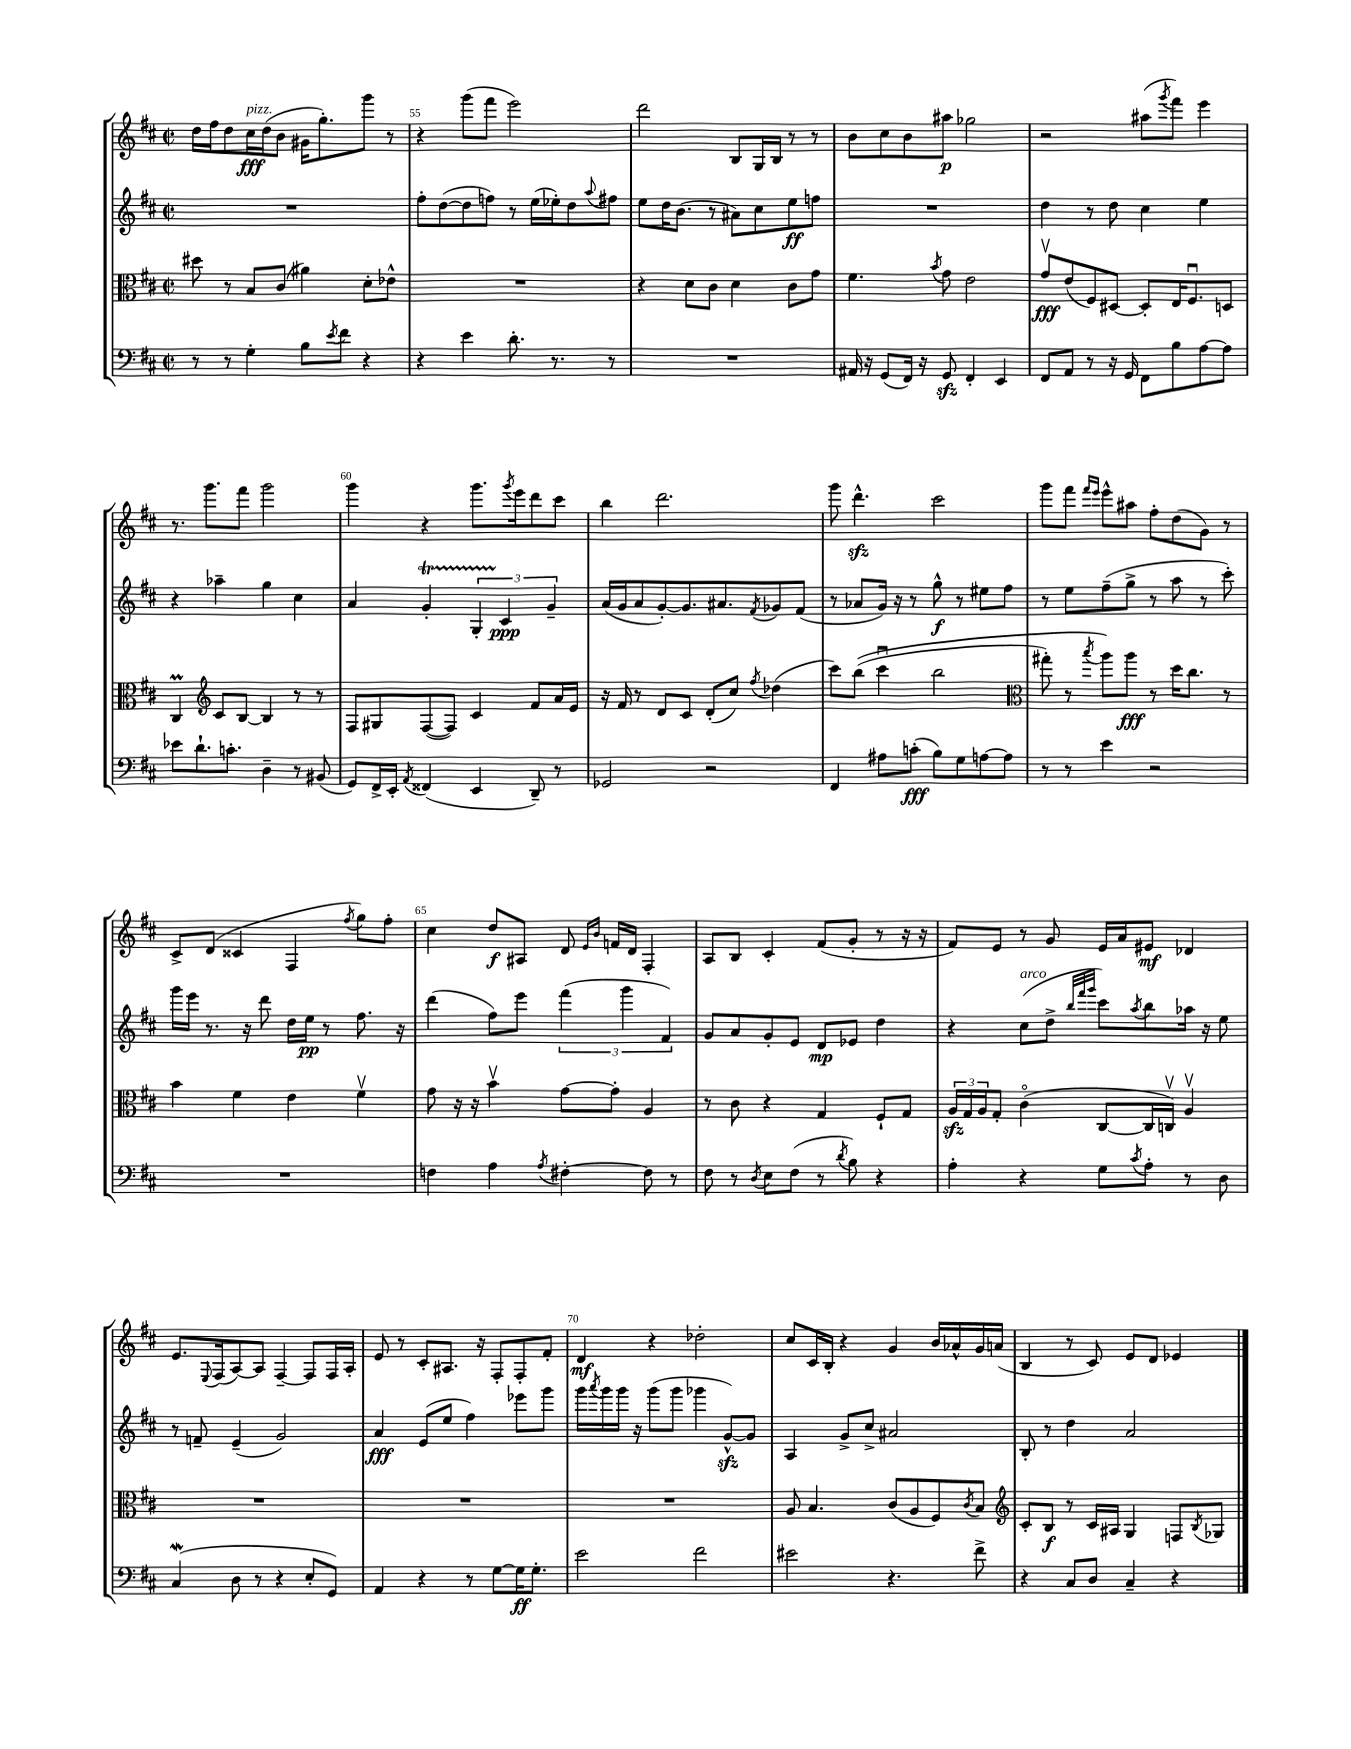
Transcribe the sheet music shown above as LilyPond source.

<<
\new StaffGroup <<
\new Staff = "s0" {
    \clef treble \key d \major \defaultTimeSignature \time 2/2
    d''16 fis''16 d''8 cis''16\fff^\markup { \italic "pizz." } d''16( b'8 gis'16 g''8.-.) g'''8 r8 |
    r4 g'''8( fis'''8 e'''2) |
    d'''2 b8 g16 b16 r8 r8 |
    b'8 cis''8 b'8 ais''8\p ges''2 |
    r2 ais''8( \acciaccatura { g'''8 } fis'''8) e'''4 |
    r8. g'''8. fis'''8 g'''2 |
    g'''4 r4 g'''8. \acciaccatura { g'''8 } e'''16 d'''8 cis'''8 |
    b''4 d'''2. |
    g'''8 d'''4.-^\sfz cis'''2 |
    g'''8 fis'''8 \grace { fis'''16 e'''16 } e'''8-^ ais''8 fis''8-. d''8( g'8) r8 |
    cis'8-> d'8( cisis'4 fis4 \acciaccatura { fis''8 } g''8) fis''8-. |
    cis''4 d''8\f ais8 d'8 \grace { e'16 b'16 } f'16 d'16 fis4-. |
    a8 b8 cis'4-. fis'8( g'8-. r8 r16 r16 |
    fis'8) e'8 r8 g'8 e'16 a'16 eis'8\mf des'4 |
    e'8. \appoggiatura { e8 } fis16( a8~) a8 fis4~-- fis8 fis16 a16-. |
    e'8 r8 cis'8-. ais8. r16 fis8-. fis8-. fis'8-. |
    d'4\mf r4 des''2-. |
    cis''8 cis'16 b16-. r4 g'4 b'16 aes'16-^ g'16 a'16( |
    b4 r8 cis'8) e'8 d'8 ees'4 \bar "|." |
}
\new Staff = "s1" {
    \clef treble \key d \major \defaultTimeSignature \time 2/2
    R1 |
    fis''8-. d''8~( d''8 f''8) r8 e''16( ees''16-.) d''8 \appoggiatura { a''8 } fis''8 |
    e''8 d''16 b'8.( r8 ais'8) cis''8 e''8\ff f''8 |
    R1 |
    d''4 r8 d''8 cis''4 e''4 |
    r4 aes''4-- g''4 cis''4 |
    a'4 g'4-.\startTrillSpan \tuplet 3/2 { g4-. cis'4\stopTrillSpan\ppp g'4-- } |
    a'16( g'16 a'8 g'8~-.) g'8. ais'8. \acciaccatura { fis'8 } ges'8 fis'8( |
    r8 aes'8 g'16) r16 r8 g''8-^\f r8 eis''8 fis''8 |
    r8 e''8 fis''8--( g''8-> r8 a''8 r8 cis'''8-.) |
    g'''16 e'''16 r8. r16 d'''8 d''16 e''16\pp r8 fis''8. r16 |
    d'''4( fis''8) e'''8 \tuplet 3/2 { fis'''4( g'''4 fis'4) } |
    g'8 a'8 g'8-. e'8 d'8\mp ees'8 d''4 |
    r4 cis''8^\markup { \italic "arco" }( d''8-> \grace { b''32 fis'''32 g'''32 } cis'''8) \acciaccatura { a''8 } b''8 aes''16 r16 e''8 |
    r8 f'8-- e'4--( g'2) |
    a'4\fff e'8( e''8 fis''4) ees'''8 g'''8 |
    g'''16 \acciaccatura { a'''8 } g'''16 g'''16 r16 g'''8( g'''8 ges'''4 g'8~-^\sfz) g'8 |
    a4 g'8-> cis''8-> ais'2 |
    b8-. r8 d''4 a'2 \bar "|." |
}
\new Staff = "s2" {
    \clef alto \key d \major \defaultTimeSignature \time 2/2
    dis''8 r8 b8 cis'8( ais'4) d'8-. ees'8-^ |
    R1 |
    r4 d'8 cis'8 d'4 cis'8 g'8 |
    fis'4. \acciaccatura { b'8 } g'8 e'2 |
    g'8\upbow\fff e'8( fis8) dis8~ dis8-. e16 fis8.\downbow d8 |
    cis4\prall \clef treble cis'8 b8~ b4 r8 r8 |
    fis8 gis8 fis8~( fis8) cis'4 fis'8 a'16 e'16 |
    r16 fis'16 r8 d'8 cis'8 d'8-.( cis''8) \acciaccatura { fis''8 } des''4( |
    cis'''8) b''8(\( cis'''4\downbow b''2 |
    \clef alto gis''8-.) r8 \acciaccatura { b''8 } a''8\) a''8\fff r8 d''16 cis''8. r8 |
    b'4 fis'4 e'4 fis'4\upbow |
    g'8 r16 r16 b'4\upbow g'8~ g'8-. a4 |
    r8 cis'8 r4 g4 fis8-! g8 |
    \tuplet 3/2 { a16\sfz g16 a16 } g8-. cis'4\flageolet( cis8~ cis16 c16\upbow) a4\upbow |
    R1 |
    R1 |
    R1 |
    a8 b4. cis'8( a8 fis8) \acciaccatura { cis'8 } b8 |
    \clef treble cis'8-. b8\f r8 cis'16 ais16 g4 f8 \acciaccatura { b8 } ges8 \bar "|." |
}
\new Staff = "s3" {
    \clef bass \key d \major \defaultTimeSignature \time 2/2
    r8 r8 g4-. b8 \acciaccatura { e'8 } fis'8 r4 |
    r4 e'4 d'8.-. r8. r8 |
    R1 |
    ais,16 r16 g,8( fis,16) r16 g,8\sfz fis,4-. e,4 |
    fis,8 a,8 r8 r16 g,16 fis,8 b8 a8~ a8 |
    ees'8 d'8.-! c'8.-. d4-- r8 bis,8( |
    g,8) fis,16-> e,16-. \acciaccatura { a,8 } fisis,4( e,4 d,8--) r8 |
    ges,2 r2 |
    fis,4 ais8 c'8-.\fff( b8) g8 a8~ a8 |
    r8 r8 e'4 r2 |
    R1 |
    f4 a4 \acciaccatura { a8 } fis4~-. fis8 r8 |
    fis8 r8 \acciaccatura { d8 } e8 fis8( r8 \acciaccatura { d'8 } b8) r4 |
    a4-. r4 g8 \acciaccatura { cis'8 } a8-. r8 d8 |
    cis4\mordent( d8 r8 r4 e8-. g,8) |
    a,4 r4 r8 g8~ g16\ff g8.-. |
    e'2 fis'2 |
    eis'2 r4. fis'8-> |
    r4 cis8 d8 cis4-- r4 \bar "|." |
}
>>
>>
\layout { \context { \Score currentBarNumber = #54 \override BarNumber.break-visibility = ##(#f #t #t) barNumberVisibility = #(every-nth-bar-number-visible 5) } }
